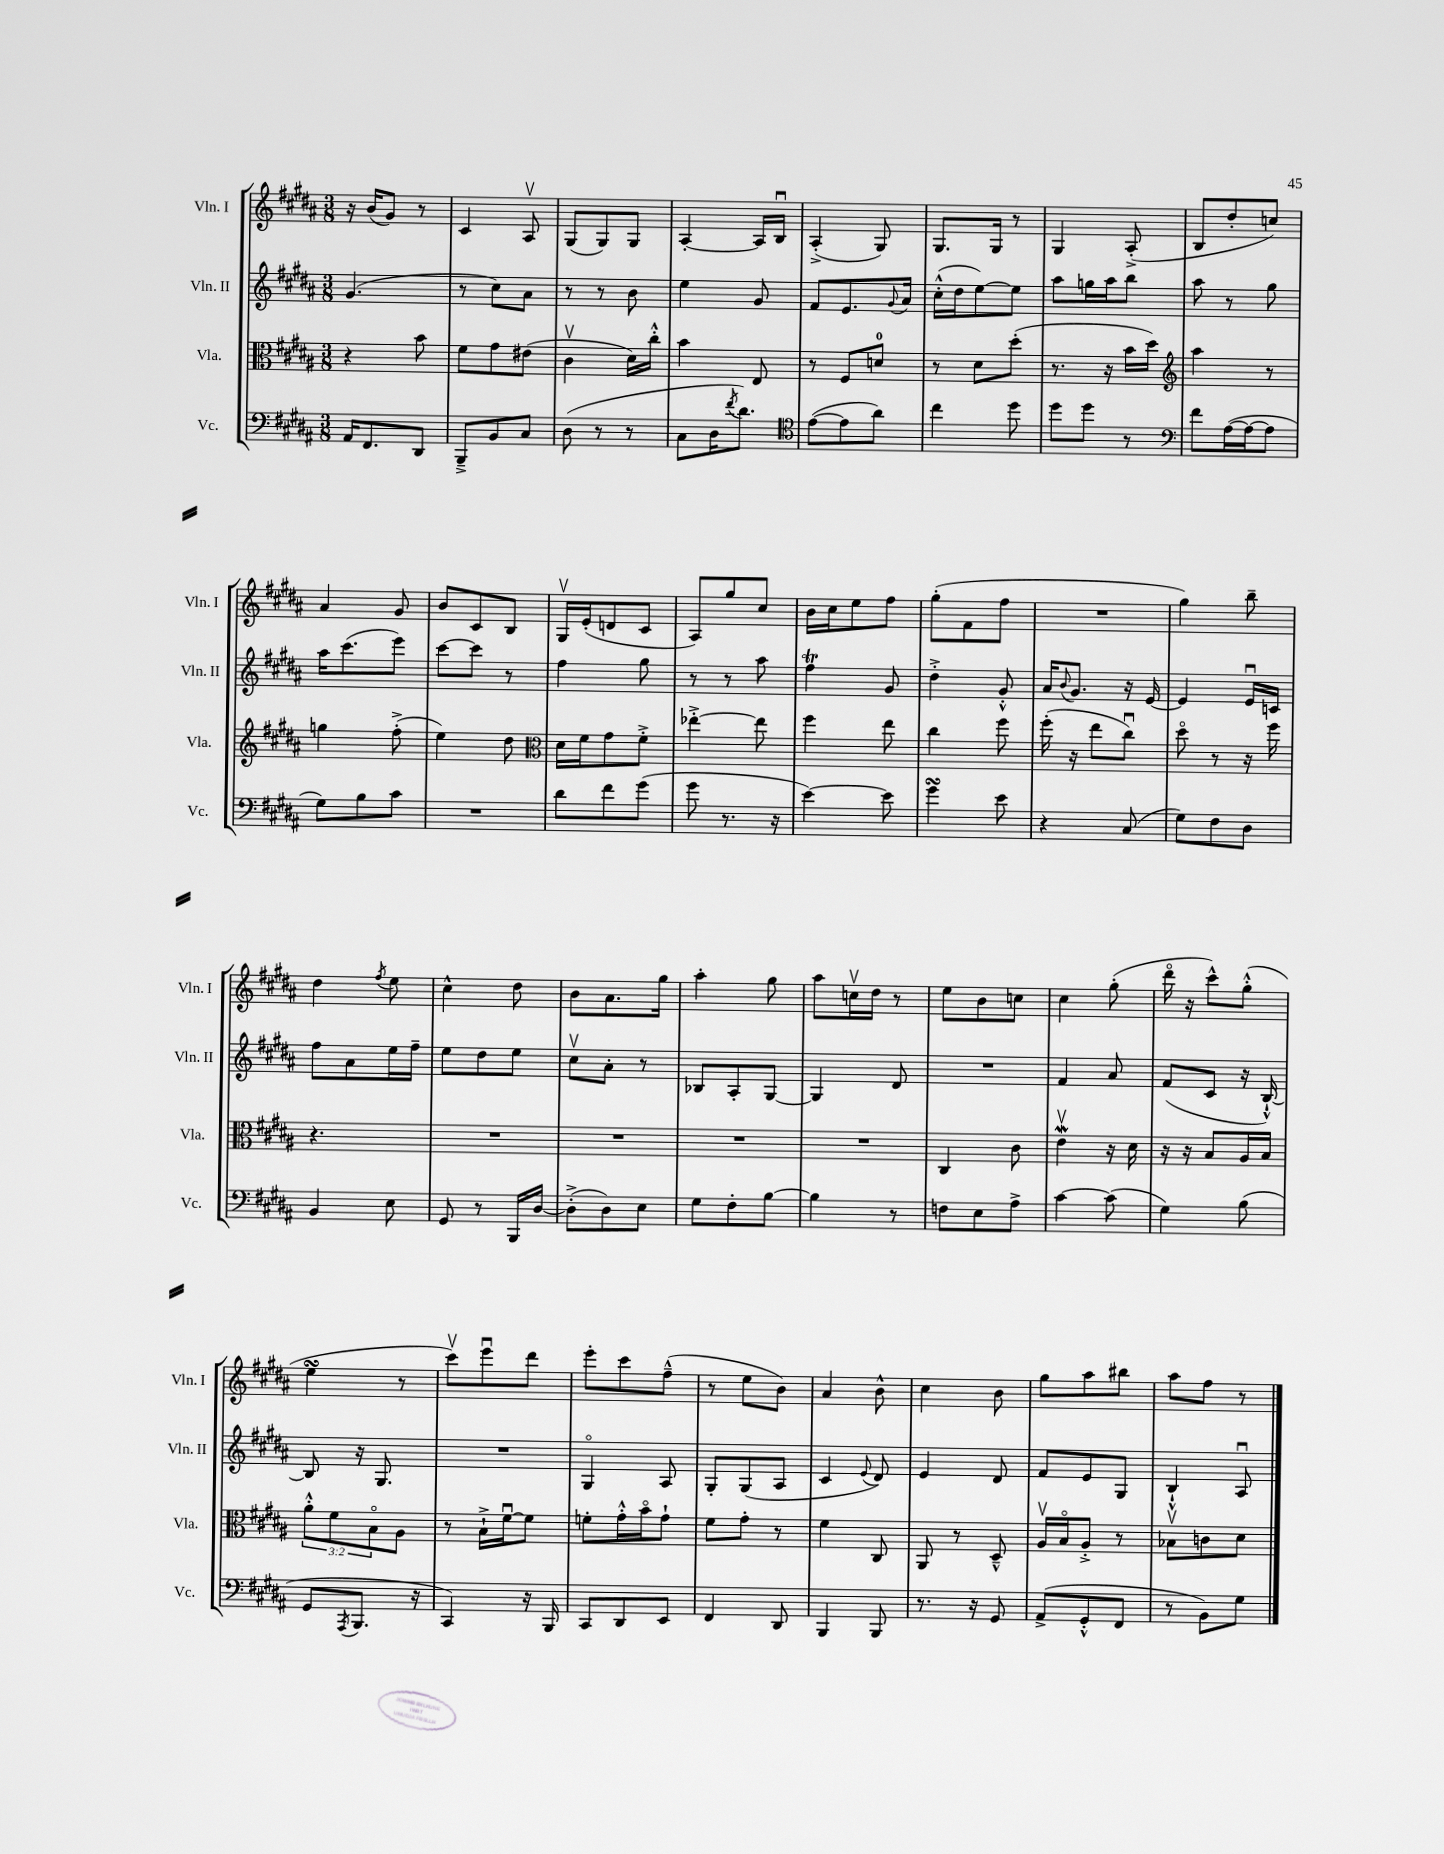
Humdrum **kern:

**kern	**kern	**kern	**kern
*staff4	*staff3	*staff2	*staff1
*clefF4	*clefC3	*clefG2	*clefG2
*k[f#c#g#d#a#]	*k[f#c#g#d#a#]	*k[f#c#g#d#a#]	*k[f#c#g#d#a#]
*M3/8	*M3/8	*M3/8	*M3/8
16AA#/LK	4r	(4.g#/	16r
8.FF#/	.	.	(16b/LK
.	.	.	8g#/J)
8DD#/J	8b\	.	8r
=	=	=	=
8BBB~^/L	8f#\L	8r	4c#/
8BB/	8g#\	8cc#\L)	.
8C#/J	(8e#\J	8a#\J	8A#v/
=	=	=	=
(8D#\	4c#v\	8r	(8G#/L
8r	.	8r	8G#/)
8r	16d#\LL)	8b\	8G#/J
.	16cc#'^^\JJ	.	.
=	=	=	=
8C#\L	4b\	4ee\	[4A#'/
16D#\K	.	.	.
8qf#/	.	.	.
8.d#\J)	.	.	.
.	8E/	8g#/	16A#/]LL
.	.	.	16Bu/JJ
=	=	=	=
*clefC4	*	*	*
([8e\L	8r	8f#/L	(4A#'^/
8e\]	8F#/L	8.e/	.
8a#\J)	8d/J	.	8G#/)
.	.	8qqg#/	.
.	.	16a#/Jk	.
=	=	=	=
4cc#\	8r	(16cc#'^^\LL	8.G#/L
.	.	16dd#\J	.
.	8d#\L	[8ee\)	.
.	.	.	16G#/Jk
8dd#\	(8dd#'\J	8ee\]J	8r
=	=	=	=
8dd#\L	8.r	8aa#\L	4G#/
8dd#\J	.	16gg\L	.
.	16r	16aa#\J	.
8r	16b\LL	8bb\J	(8A#'^/
.	16dd#\JJ)	.	.
=	=	=	=
*clefF4	*clefG2	*	*
8f#\L	4aa#\	8aa#\	8B/L
([16A#\L	.	8r	8dd#'/
16A#\_J	.	.	.
8A#\]J	8r	8gg#\	8cc/J)
=	=	=	=
8G#\L)	4gg\	16aa#\LK	4a#/
.	.	(8.ccc#\	.
8B\	.	.	.
8c#\J	(8ff#'^\	8eee\J)	8g#/
=	=	=	=
4.r	4ee\)	[8ccc#\L	8b/L
.	.	8ccc#\]J	8c#/
.	8dd#\	8r	8B/J
=	=	=	=
*	*clefC3	*	*
8d#\L	16d#\LL	4ff#\	16G#v/LL
.	16f#\J	.	(16e'/J
8f#\	8g#\	.	8d/
(8g#\J	8f#'^\J	8gg#\	8c#/J
=	=	=	=
8g#\	[4ee-'^\	8r	8A#/L)
8.r	.	8r	8gg#/
.	8ee-\]	8aa#\	8cc#/J
16r	.	.	.
=	=	=	=
[4e\)	4ff#\	4ff#\	16b\LL
.	.	.	16cc#\J
.	.	.	8ee\
8e\]	8ee\	8g#/	8ff#\J
=	=	=	=
4g#\	4cc#\	4dd#'^\	(8gg#'\L
.	.	.	8f#\
8e\	8ff#\	8g#'^^/	8ff#\J
=	=	=	=
4r	(16ff#'\	16a#/LK	4.r
.	.	8qqb/	.
.	16r	8.g#/J	.
.	8ee\L	.	.
(8C#/	8cc#u\J)	16r	.
.	.	[16e/	.
=	=	=	=
8G#\L)	8dd#o\	4e/]	4gg#\)
8F#\	8r	.	.
8D#\J	16r	16eu/LL	8bb~\
.	16ff#\	16c/JJ	.
=	=	=	=
4BB/	4.r	8ff#\L	4dd#\
.	.	8a#\	.
.	.	.	8qff#/
8E\	.	16ee\L	8ee\
.	.	16ff#~\JJ	.
=	=	=	=
8GG#/	4.r	8ee\L	4cc#^^\
8r	.	8dd#\	.
16BBB/LL	.	8ee\J	8dd#\
[16D#/JJ	.	.	.
=	=	=	=
(8D#'^\]L	4.r	8cc#v\L	8b\L
8D#\)	.	8a#'\J	8.a#\
8E\J	.	8r	.
.	.	.	16gg#\Jk
=	=	=	=
8G#\L	4.r	8B-/L	4aa#'\
8F#'\	.	8A#'/	.
[8B\J	.	[8G#/J	8gg#\
=	=	=	=
4B\]	4.r	4G#/]	8aa#\L
.	.	.	16ccv\L
.	.	.	16dd#\JJ
8r	.	8d#/	8r
=	=	=	=
8F\L	4C#/	4.r	8ee\L
8E\	.	.	8b\
8A#^\J	8c#\	.	8cc\J
=	=	=	=
[4c#\	4ev\	4f#/	4cc#\
(8c#\]	16r	8a#/	(8gg#'\
.	16d#\	.	.
=	=	=	=
4G#\)	16r	(8f#/L	16ddd#o\
.	16r	.	16r
.	8B/L	8c#/J	8ccc#^^\L)
(8B\	16A#/L	16r	(8gg#'^^\J
.	16B/JJ	[16B`^^/)	.
=	=	=	=
8GG#/L	12a#'^^\L	8B/]	4ee\
.	12f#\	.	.
8qAAA#/	.	.	.
8.BBB/J	.	16r	.
.	12Bo\	.	.
.	.	8.G#/	.
.	8A#\J	.	8r
16r	.	.	.
=	=	=	=
4CC#/)	8r	4.r	8ccc#v\L)
.	16B`^\LL	.	8eeeu\
.	[16f#u\J	.	.
16r	8f#\]J	.	8ddd#\J
16BBB/	.	.	.
=	=	=	=
8CC#/L	8f'\L	4G#o/	8eee'\L
8DD#/	16g#'^^\L	.	8ccc#\
.	16bo\J	.	.
8EE/J	8g#`\J	8A#/	(8ff#~^^\J
=	=	=	=
4FF#/	8f#\L	8G#'/L	8r
.	8g#'\J	(8G#/	8ee\L
8DD#/	8r	8A#/J	8b\J)
=	=	=	=
4BBB/	4f#\	4c#/	4a#/
.	.	8qqe/	.
8BBB/	8C#/	8d#/)	8b^^\
=	=	=	=
8.r	8AA#/	4e/	4cc#\
.	8r	.	.
16r	.	.	.
8GG#/	8D#~^^/	8d#/	8b\
=	=	=	=
(8AA#^/L	16A#v/LL	8f#/L	8gg#\L
.	16Bo/J	.	.
8GG#'^^/	8A#'^/J	8e/	8aa#\
8FF#/J	8r	8G#/J	8bb#\J
=	=	=	=
8r	8B-v\L	4B`^^/	8aa#\L
8BB\L)	8c\	.	8ff#\J
8G#\J	8d#\J	8A#u/	8r
==	==	==	==
*-	*-	*-	*-
